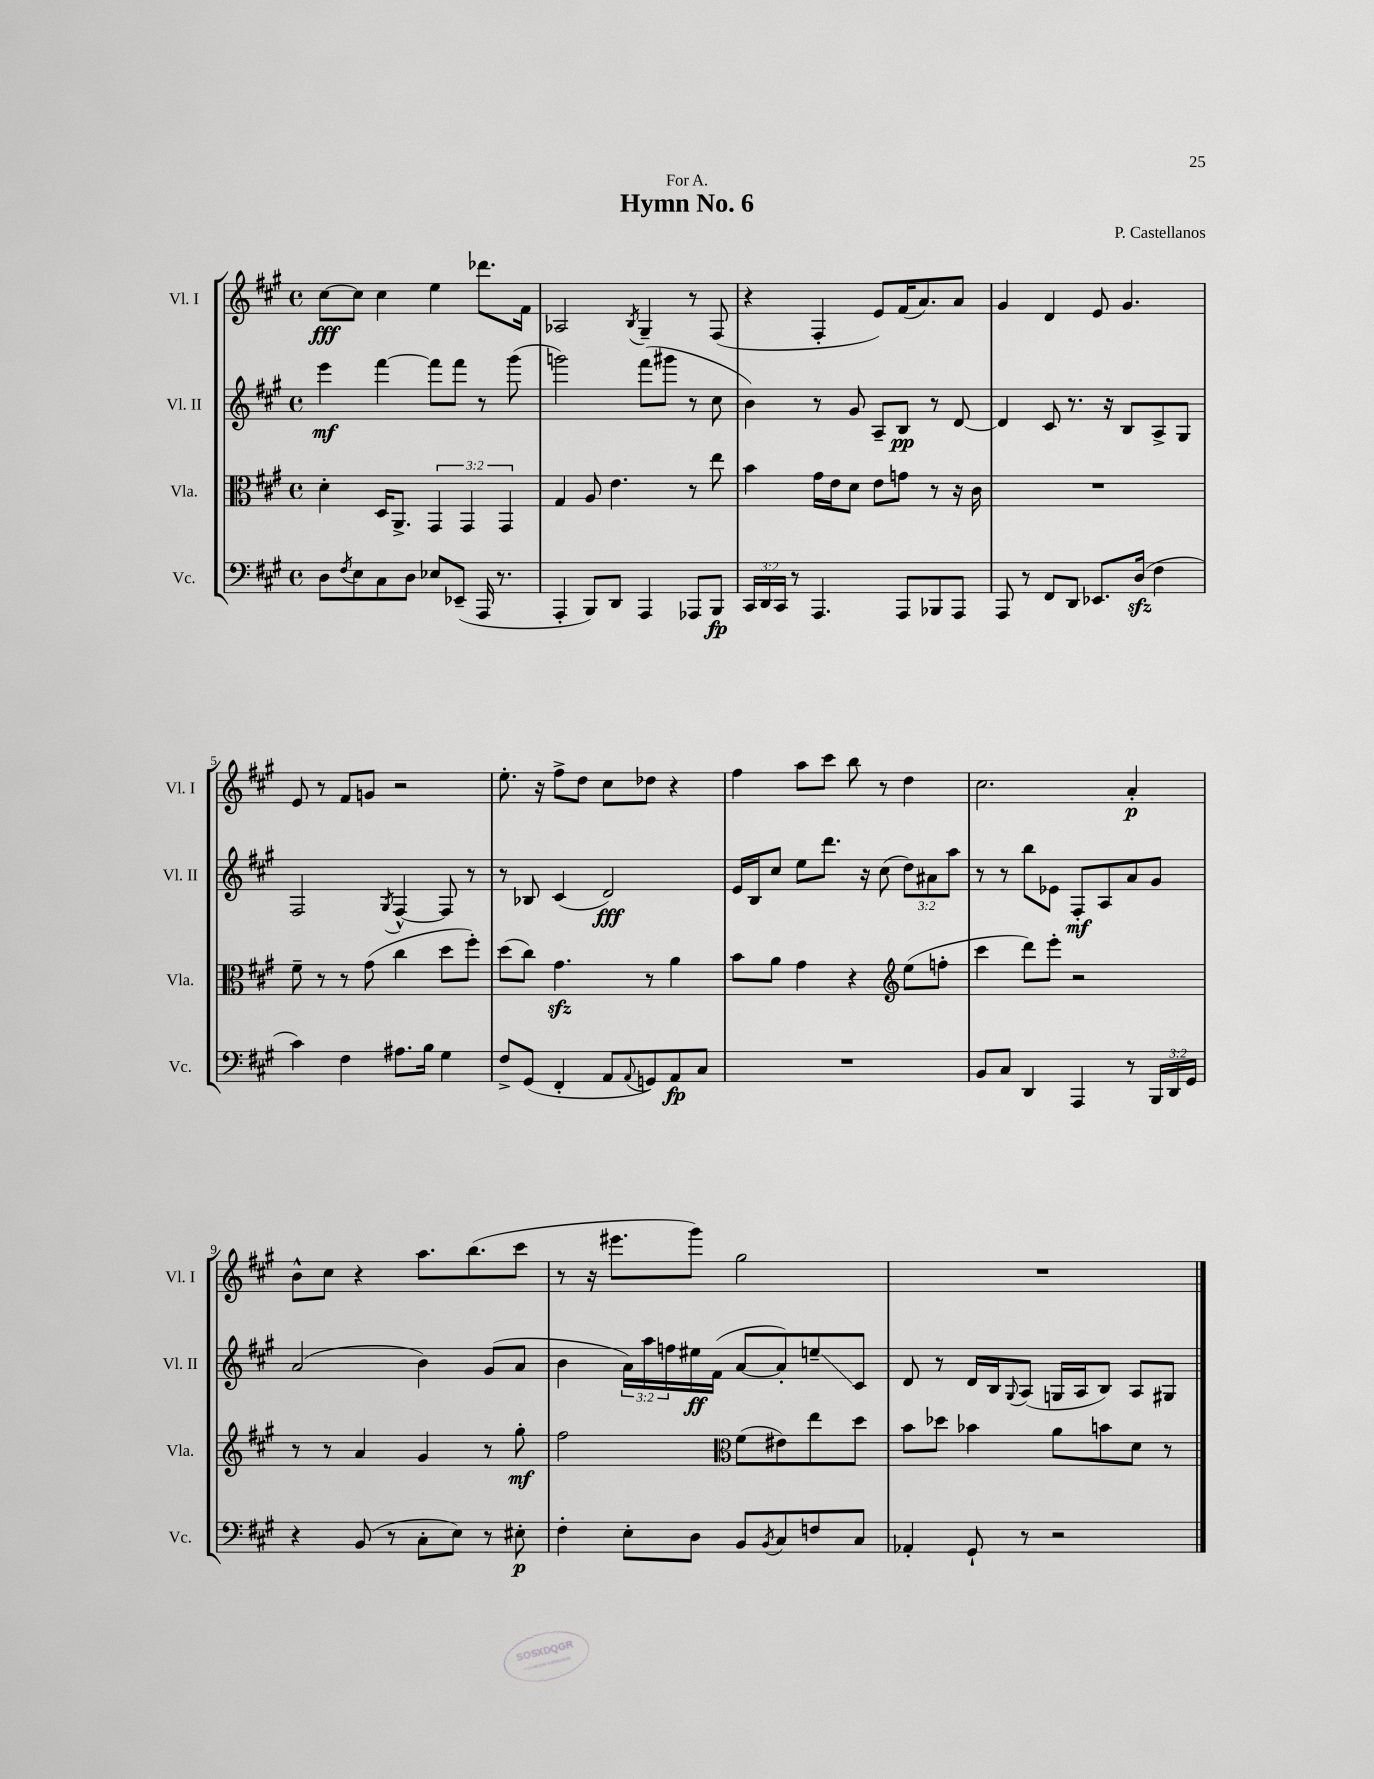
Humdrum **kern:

**kern	**kern	**kern	**kern
*staff4	*staff3	*staff2	*staff1
*clefF4	*clefC3	*clefG2	*clefG2
*k[f#c#g#]	*k[f#c#g#]	*k[f#c#g#]	*k[f#c#g#]
*M4/4	*M4/4	*M4/4	*M4/4
*met(c)	*met(c)	*met(c)	*met(c)
8D\L	4d'\	4eee\	[8cc#\L
8qF#/	.	.	.
8E\	.	.	8cc#\]J
8C#\	16D/LK	[4fff#\	4cc#\
.	8.AA^/J	.	.
8D\J	.	.	.
8E-/L	6GG#/	8fff#\]L	4ee\
(8EE-~/J	.	8fff#\J	.
.	6GG#/	.	.
16AAA/	.	8r	8.ddd-\L
8.r	.	.	.
.	6GG#/	.	.
.	.	(8ggg#\	.
.	.	.	16f#\Jk
=	=	=	=
4AAA'/	4G#/	2ggg\)	2A-/
8BBB/L)	8A/	.	.
8DD/J	4.e\	.	.
.	.	.	8qB/
4AAA/	.	(8fff#\L	4G#~/
.	.	8ggg#\J	.
8AAA-/L	8r	8r	8r
8BBB/J	8ee\	8cc#\	(8F#/
=	=	=	=
24CC#/LL	4b\	4b\)	4r
24DD/	.	.	.
24CC#/JJ	.	.	.
8r	.	.	.
4.AAA/	16g#\LL	8r	4F#'/
.	16e\J	.	.
.	8d\J	8g#/	.
.	8e\L	8A~/L	8e/L)
8AAA/L	8g\J	8B/J	(16f#/K
.	.	.	8.a/)
8BBB-/	8r	8r	.
8AAA/J	16r	[8d/	8a/J
.	16c#\	.	.
=	=	=	=
8AAA/	1r	4d/]	4g#/
8r	.	.	.
8FF#/L	.	8c#/	4d/
8DD/J	.	8.r	.
8.EE-/L	.	.	8e/
.	.	16r	.
.	.	8B/L	4.g#/
(16D/Jk	.	.	.
4F#\	.	8A^/	.
.	.	8G#/J	.
=	=	=	=
4c#\)	8f#~\	2F#/	8e/
.	8r	.	8r
4F#\	8r	.	8f#/L
.	(8g#\	.	8g/J
.	.	8qG#/	.
8.A#\L	4cc#\	[4F#^^/	2r
16B\Jk	.	.	.
4G#\	8dd\L	8F#/]	.
.	8ff#'\J)	8r	.
=	=	=	=
8F#^/L	(8dd\L	8r	8.ee'\
(8GG#/J	8cc#\J)	8B-/	.
.	.	.	16r
4FF#'/	4.g#\	(4c#/	8ff#^\L
.	.	.	8dd\J
8AA/L	.	2d/)	8cc#\L
8qqAA/	.	.	.
8GG/)	8r	.	8dd-\J
8AA/	4a\	.	4r
8C#/J	.	.	.
=	=	=	=
1r	8b\L	16e/LL	4ff#\
.	.	16B/J	.
.	8a\J	8cc#/J	.
.	4g#\	8ee\L	8aa\L
.	.	8.ddd\J	8ccc#\J
.	4r	.	8bb\
.	.	16r	.
.	.	(8cc#\	8r
*	*clefG2	*	*
.	(8ee\L	12dd\L)	4dd\
.	.	12a#\	.
.	8ff'\J	.	.
.	.	12aa\J	.
=	=	=	=
8BB/L	4ccc#\	8r	2.cc#\
8C#/J	.	8r	.
4DD/	8ddd\L)	8bb\L	.
.	8eee'\J	8e-\J	.
4AAA/	2r	8F#'/L	.
.	.	8A/	.
8r	.	8a/	4a'/
24BBB/LL	.	8g#/J	.
24DD/	.	.	.
24GG#/JJ	.	.	.
=	=	=	=
4r	8r	(2a/	8b^^\L
.	8r	.	8cc#\J
(8BB/	4a/	.	4r
8r	.	.	.
8C#'\L	4g#/	4b\)	8.aa\L
8E\J)	.	.	.
.	.	.	(8.bb\
8r	8r	(8g#/L	.
8E#'\	8gg#'\	8a/J	8ccc#\J
=	=	=	=
4F#'\	2ff#\	4b\	8r
.	.	.	16r
.	.	.	8.eee#\L
8E'\L	.	24a\LL)	.
.	.	24aa\	.
.	.	24ff\	.
8D\J	.	16ee#\	8ggg#\J)
.	.	(16f#\JJ	.
*	*clefC3	*	*
8BB/L	(8f#\L	[8a/L	2gg#\
8qBB/	.	.	.
8C#/	8e#\)	8a'/])	.
8F/	8ee\	8ee~/	.
8C#/J	8dd\J	8c#/J	.
=	=	=	=
4AA-'/	8b\L	8d/	1r
.	8dd-\J	8r	.
8GG#`/	4b-\	16d/LL	.
.	.	16B/J	.
.	.	8qqG#/	.
8r	.	(8A/J	.
2r	8a\L	16G/LL	.
.	.	16A/J	.
.	8b\	8B/J)	.
.	8d\J	8A/L	.
.	8r	8G#/J	.
==	==	==	==
*-	*-	*-	*-
